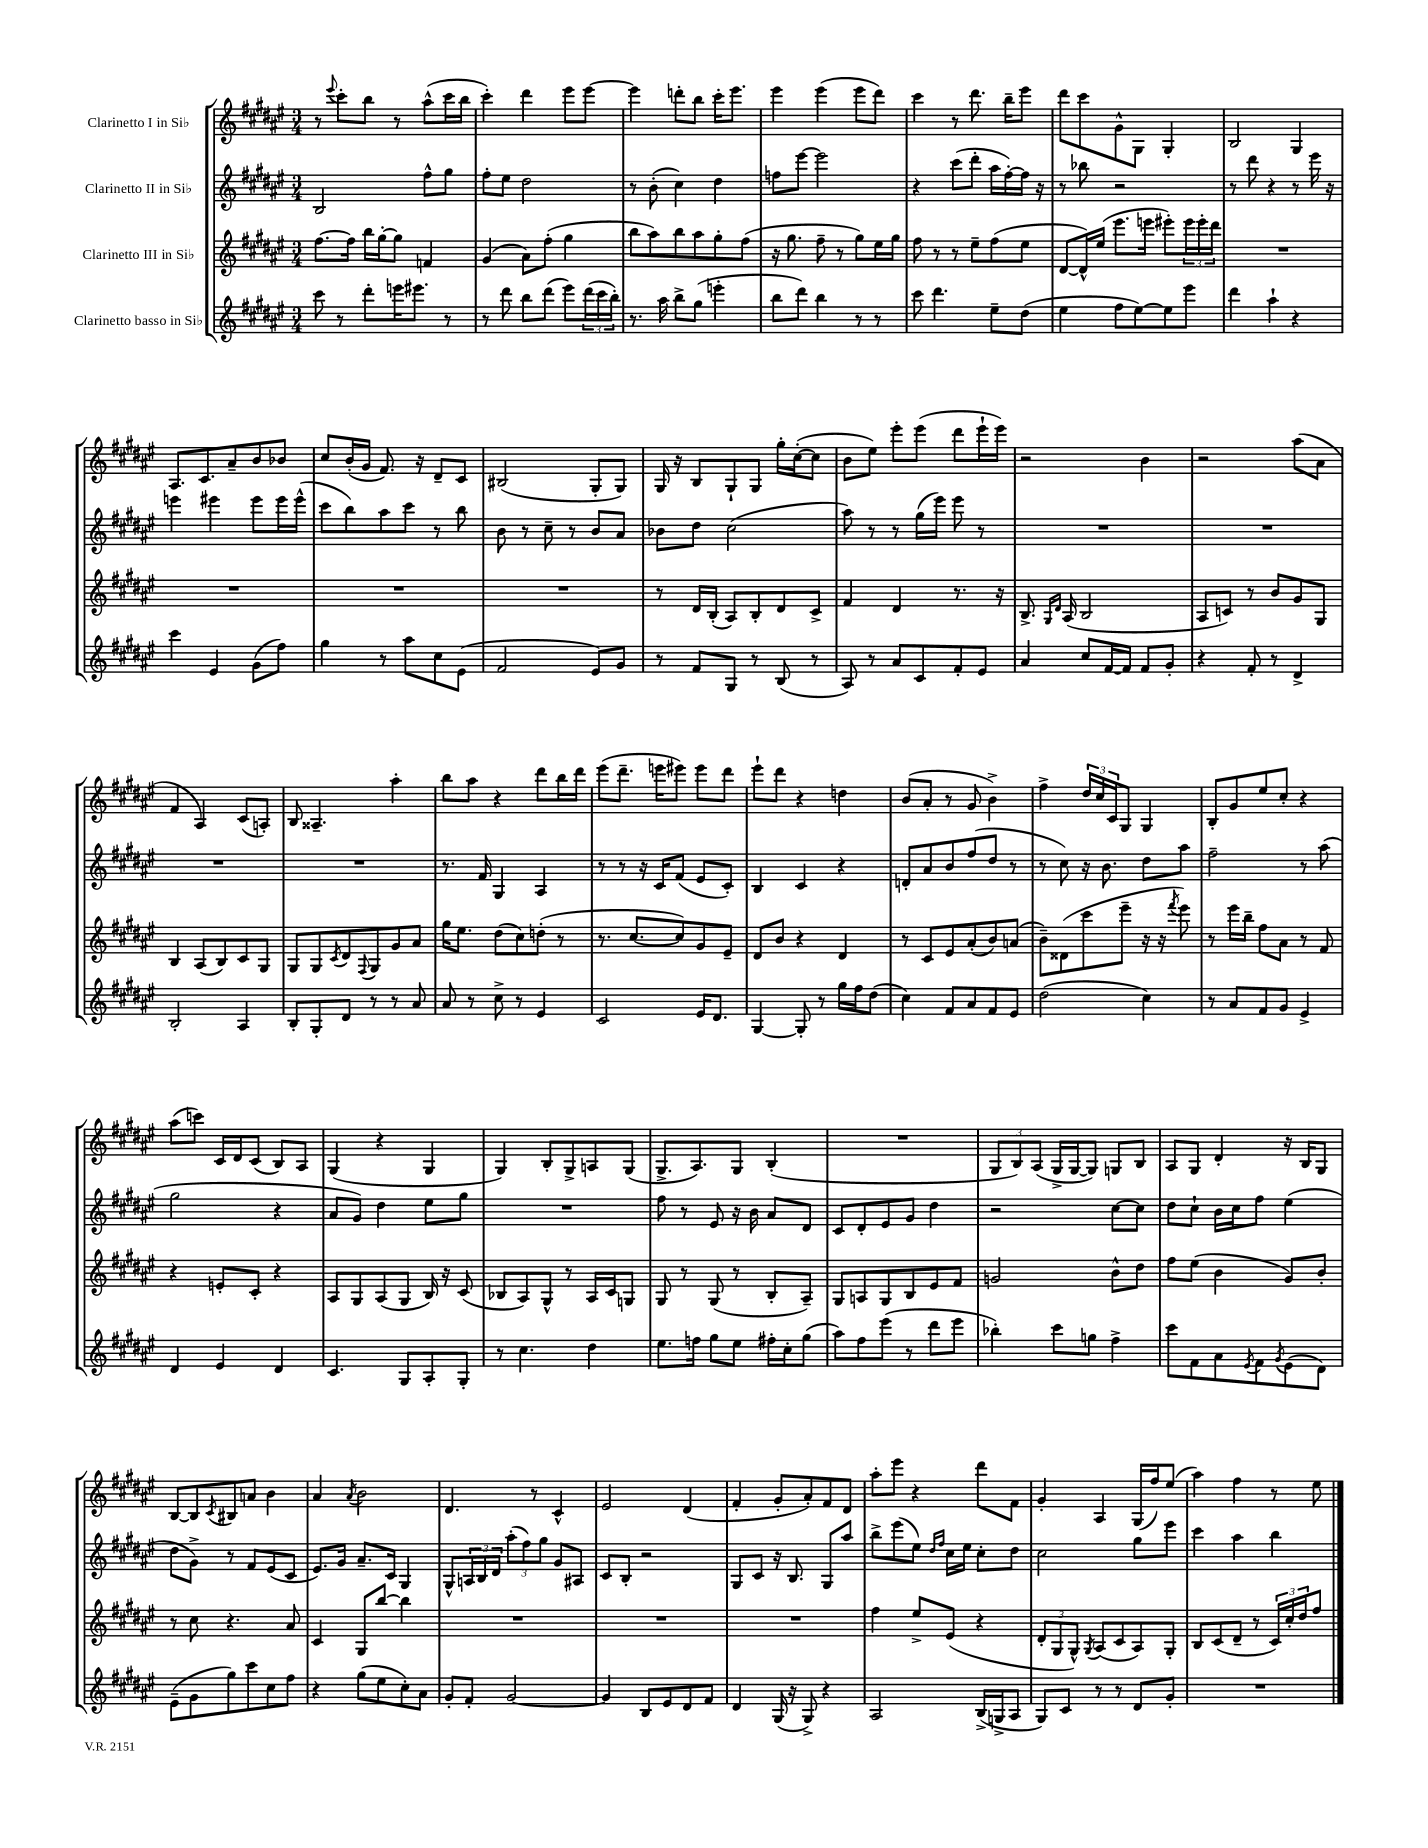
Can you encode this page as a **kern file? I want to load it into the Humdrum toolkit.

**kern	**kern	**kern	**kern
*staff4	*staff3	*staff2	*staff1
*clefG2	*clefG2	*clefG2	*clefG2
*k[f#c#g#d#a#e#]	*k[f#c#g#d#a#e#]	*k[f#c#g#d#a#e#]	*k[f#c#g#d#a#e#]
*M3/4	*M3/4	*M3/4	*M3/4
8ccc#	[8.ff#	2B	8r
.	.	.	8qqeee#
8r	.	.	8ccc#'
.	16ff#]	.	.
8ddd#'	16bb	.	8bb
.	[16gg#'	.	.
16eee	8gg#]	.	8r
8.eee#	.	.	.
.	4f	8ff#^^	(8aa#^^
8r	.	8gg#	16ccc#
.	.	.	16bb
=	=	=	=
8r	(4g#	8ff#'	4ccc#')
8ddd#	.	8ee#	.
8bb	8a#)	2dd#	4ddd#
(8ddd#	(8ff#'	.	.
8eee#)	4gg#	.	8eee#
(24ddd#	.	.	[8eee#
24ccc#	.	.	.
24bb')	.	.	.
=	=	=	=
8.r	8bb	8r	4eee#]
.	8aa#)	(8b'	.
16aa#	.	.	.
8bb^	8bb	4cc#)	8ddd'
(8gg#	8aa#	.	8bb
4eee'	8gg#'	4dd#	16ccc#'
.	.	.	8.eee#
.	(8ff#	.	.
=	=	=	=
8bb	16r	8ff	4eee#
.	8.gg#	.	.
8ddd#)	.	[8eee#	.
4bb	8ff#~	2eee#]	(4eee#
.	8r	.	.
8r	8gg#)	.	8eee#
8r	16ee#	.	8ddd#)
.	16gg#	.	.
=	=	=	=
8ccc#	8ff#	4r	4ccc#
4.ddd#	8r	.	.
.	8r	(8ccc#	8r
.	8ee#~	8ddd#'	8.ddd#
8ee#~	(8ff#	16aa#	.
.	.	[16ff#')	16bb~
(8dd#	8ee#	16ff#]	8eee#
.	.	16r	.
=	=	=	=
4ee#	[8d#	8r	8ddd#
.	16d#^^])	8bb-	8ccc#
.	(16ee#	.	.
8ff#	8.eee#	2r	8g#^^
[8ee#)	.	.	8G#
.	16eee	.	.
8ee#]	8eee#')	.	4G#'
8eee#	24eee#	.	.
.	24eee#'	.	.
.	24ddd#	.	.
=	=	=	=
4ddd#	2.r	8r	2B
.	.	8ddd#	.
4aa#`	.	4r	.
4r	.	8r	4G#
.	.	16eee#	.
.	.	16r	.
=	=	=	=
4ccc#	2.r	4eee	8.A#
.	.	.	8.c#
4e#	.	4eee#	.
.	.	.	8a#~
(8g#	.	8eee#	8b
8ff#)	.	16eee#	8b-
.	.	(16eee#^^	.
=	=	=	=
4gg#	2.r	8ccc#	8cc#
.	.	8bb)	(16b'
.	.	.	16g#
8r	.	8aa#	8.f#)
8aa#	.	8ccc#	.
.	.	.	16r
8cc#	.	8r	8d#~
(8e#	.	8bb	8c#
=	=	=	=
2f#	2.r	8b	(2B#
.	.	8r	.
.	.	8cc#~	.
.	.	8r	.
8e#)	.	8b	8G#'
8g#	.	8a#	8G#)
=	=	=	=
8r	8r	8b-	16G#
.	.	.	16r
8f#	16d#	8dd#	8B
.	(16B'	.	.
8G#	8A#)	(2cc#	8G#`
8r	8B'	.	8G#
(8B	8d#	.	16gg#'
.	.	.	([16cc#'
8r	8c#^	.	8cc#]
=	=	=	=
8A#)	4f#	8aa#)	8b
8r	.	8r	8ee#)
8a#	4d#	8r	8eee#'
8c#	.	(16gg#	(8eee#
.	.	16eee#)	.
8f#'	8.r	8eee#	8ddd#
8e#	.	8r	16eee#`
.	16r	.	16eee#)
=	=	=	=
4a#	8.B^	2.r	2r
.	16qqG#	.	.
.	16qqd#	.	.
.	(16A#	.	.
8cc#	2B	.	.
[16f#	.	.	.
16f#]	.	.	.
8f#	.	.	4b
8g#'	.	.	.
=	=	=	=
4r	8A#	2.r	2r
.	8c)	.	.
8f#'	8r	.	.
8r	8b	.	.
4d#^	8g#	.	(8aa#
.	8G#	.	8a#
=	=	=	=
2B'	4B	2.r	4f#
.	(8A#	.	4A#)
.	8B)	.	.
4A#	8c#	.	(8c#
.	8G#	.	8A')
=	=	=	=
8B'	8G#	2.r	8B
8G#'	8G#	.	4.A##~
.	8qc#	.	.
8d#	8d#	.	.
.	8qqF#	.	.
8r	8G#	.	.
8r	8g#	.	4aa#'
8a#	8a#	.	.
=	=	=	=
8a#	16gg#	8.r	8bb
.	8.ee#	.	.
8r	.	.	8aa#
.	.	16f#	.
8cc#^	(8dd#	4G#	4r
8r	8cc#)	.	.
4e#	(8dd'	4A#	8ddd#
.	8r	.	16bb
.	.	.	16ddd#
=	=	=	=
2c#	8.r	8r	(8eee#
.	.	8r	8.ddd#~
.	[8.cc#	.	.
.	.	16r	.
.	.	16c#	16eee
.	8cc#])	(8f#	8eee#)
16e#	8g#	8e#	8eee#
8.d#	.	.	.
.	8e#~	8c#')	8ddd#
=	=	=	=
[4G#	8d#	4B	8eee#`
.	8b	.	8ddd#
8G#']	4r	4c#	4r
8r	.	.	.
16gg#	4d#	4r	4dd
16ff#	.	.	.
(8dd#	.	.	.
=	=	=	=
4cc#)	8r	8d'	(8b
.	8c#	8a#	8a#'
8f#	8e#	8b	8r
8a#	(8a#'	(8ff#	8g#
8f#	8b)	8dd#	4b^)
8e#	(8a	8r	.
=	=	=	=
(2dd#	8b~)	8r	4ff#^
.	(8d##	8cc#)	.
.	8ccc#	16r	24dd#
.	.	.	24cc#
.	.	8.b	.
.	.	.	24c#
.	8eee#~	.	8G#
4cc#)	16r	8dd#	4G#
.	16r	.	.
.	8qfff#	.	.
.	8eee#)	8aa#	.
=	=	=	=
8r	8r	2ff#~	8B'
8a#	16eee#	.	8g#
.	16bb~	.	.
8f#	8ff#	.	8ee#
8g#	8a#	.	8cc#'
4e#^	8r	8r	4r
.	8f#	(8aa#	.
=	=	=	=
4d#	4r	2gg#	(8aa#
.	.	.	8ccc)
4e#	8e'	.	16c#
.	.	.	16d#
.	8c#'	.	(8c#
4d#	4r	4r	8B)
.	.	.	8A#
=	=	=	=
4.c#	8A#	8a#	(4G#
.	8G#	8g#)	.
.	(8A#	4dd#	4r
8G#	8G#	.	.
8A#'	16B)	8ee#	4G#
.	16r	.	.
8G#'	(8c#	8gg#	.
=	=	=	=
8r	8B-	2.r	4G#)
4.cc#	8A#)	.	.
.	8G#^^	.	8B'
.	8r	.	8G#^
4dd#	16A#	.	8A
.	16c#	.	.
.	8G	.	(8G#
=	=	=	=
8.ee#	8G#	8ff#	8.G#^
.	8r	8r	.
16ff	.	.	8.A#)
8gg#	(8G#	8e#	.
8ee#	8r	16r	8G#
.	.	16b	.
16ff#'	8B'	8a#	(4B'
16cc#'	.	.	.
(8gg#	8A#~)	8d#	.
=	=	=	=
8aa#)	8G#	8c#	2.r
8ff#	8A	8d#'	.
(8eee#	8G#	8e#	.
8r	8B	8g#	.
8ddd#	8e#	4dd#	.
8eee#	8f#	.	.
=	=	=	=
4bb-')	2g	2r	12G#
.	.	.	12B)
.	.	.	(12A#
8ccc#	.	.	16G#^
.	.	.	[16G#
8gg	.	.	8G#])
4ff#^	8b^^	[8cc#	8G
.	8dd#	8cc#]	8B
=	=	=	=
8ccc#	8ff#	8dd#	8A#
8f#	(8ee#	8cc#`	8G#
8a#	4b	16b	4d#'
.	.	16cc#	.
8qe#	.	.	.
8f#	.	8ff#	.
8qg#	.	.	.
(8e#	8g#)	(4ee#	16r
.	.	.	16B
8d#)	8b'	.	8G#
=	=	=	=
(8e#~	8r	8dd#	[8B
8g#	8cc#	8g#^)	8B]
.	.	.	8qc#
8gg#)	4.r	8r	8B#
8ccc#	.	8f#	8a
8cc#	.	(8e#	4b
8ff#	8a#	8c#	.
=	=	=	=
4r	4c#	8.e#)	4a#
.	.	16g#	.
.	.	.	8qa#
(8gg#	8G#	8.a#~	2b
8ee#	[8bb	.	.
.	.	16c#	.
8cc#')	4bb]	4G#	.
8a#	.	.	.
=	=	=	=
8g#'	2.r	8G#^^	4.d#
8f#'	.	24A	.
.	.	24B	.
.	.	24d#	.
[2g#	.	(12aa#'	.
.	.	12ff#)	.
.	.	.	8r
.	.	12gg#	.
.	.	8g#	4c#^^
.	.	8A#	.
=	=	=	=
4g#]	2.r	8c#	2e#
.	.	8B'	.
8B	.	2r	.
8e#	.	.	.
8d#	.	.	(4d#
8f#	.	.	.
=	=	=	=
4d#	2.r	8G#	4f#'
.	.	8c#	.
(16G#	.	16r	8g#'
16r	.	8.B	.
8G#^)	.	.	8a#')
4r	.	8G#	8f#
.	.	8aa#	8d#
=	=	=	=
2A#	4ff#	8bb^	8aa#'
.	.	(8eee#	8eee#
.	8ee#^	8ee#)	4r
.	.	16qqdd#	.
.	.	16qqff#	.
.	(8e#	16cc#	.
.	.	16ee#	.
(16B^	4r	8cc#'	8ddd#
16G^	.	.	.
8A#	.	8dd#	8f#
=	=	=	=
8G#)	12d#'	2cc#	4g#'
.	12G#	.	.
8c#	.	.	.
.	12G#^^)	.	.
.	8qG#	.	.
8r	(8A#	.	4A#
8r	8c#	.	.
8d#	8A#)	8gg#	(16G#
.	.	.	16ff#)
8g#'	8G#'	8eee#	(8ee#
=	=	=	=
2.r	8B	4ccc#	4aa#)
.	(8c#	.	.
.	8d#~	4aa#	4ff#
.	8r	.	.
.	24c#)	4bb	8r
.	24cc#'	.	.
.	24dd#	.	.
.	8ff#	.	8ee#
==	==	==	==
*-	*-	*-	*-
